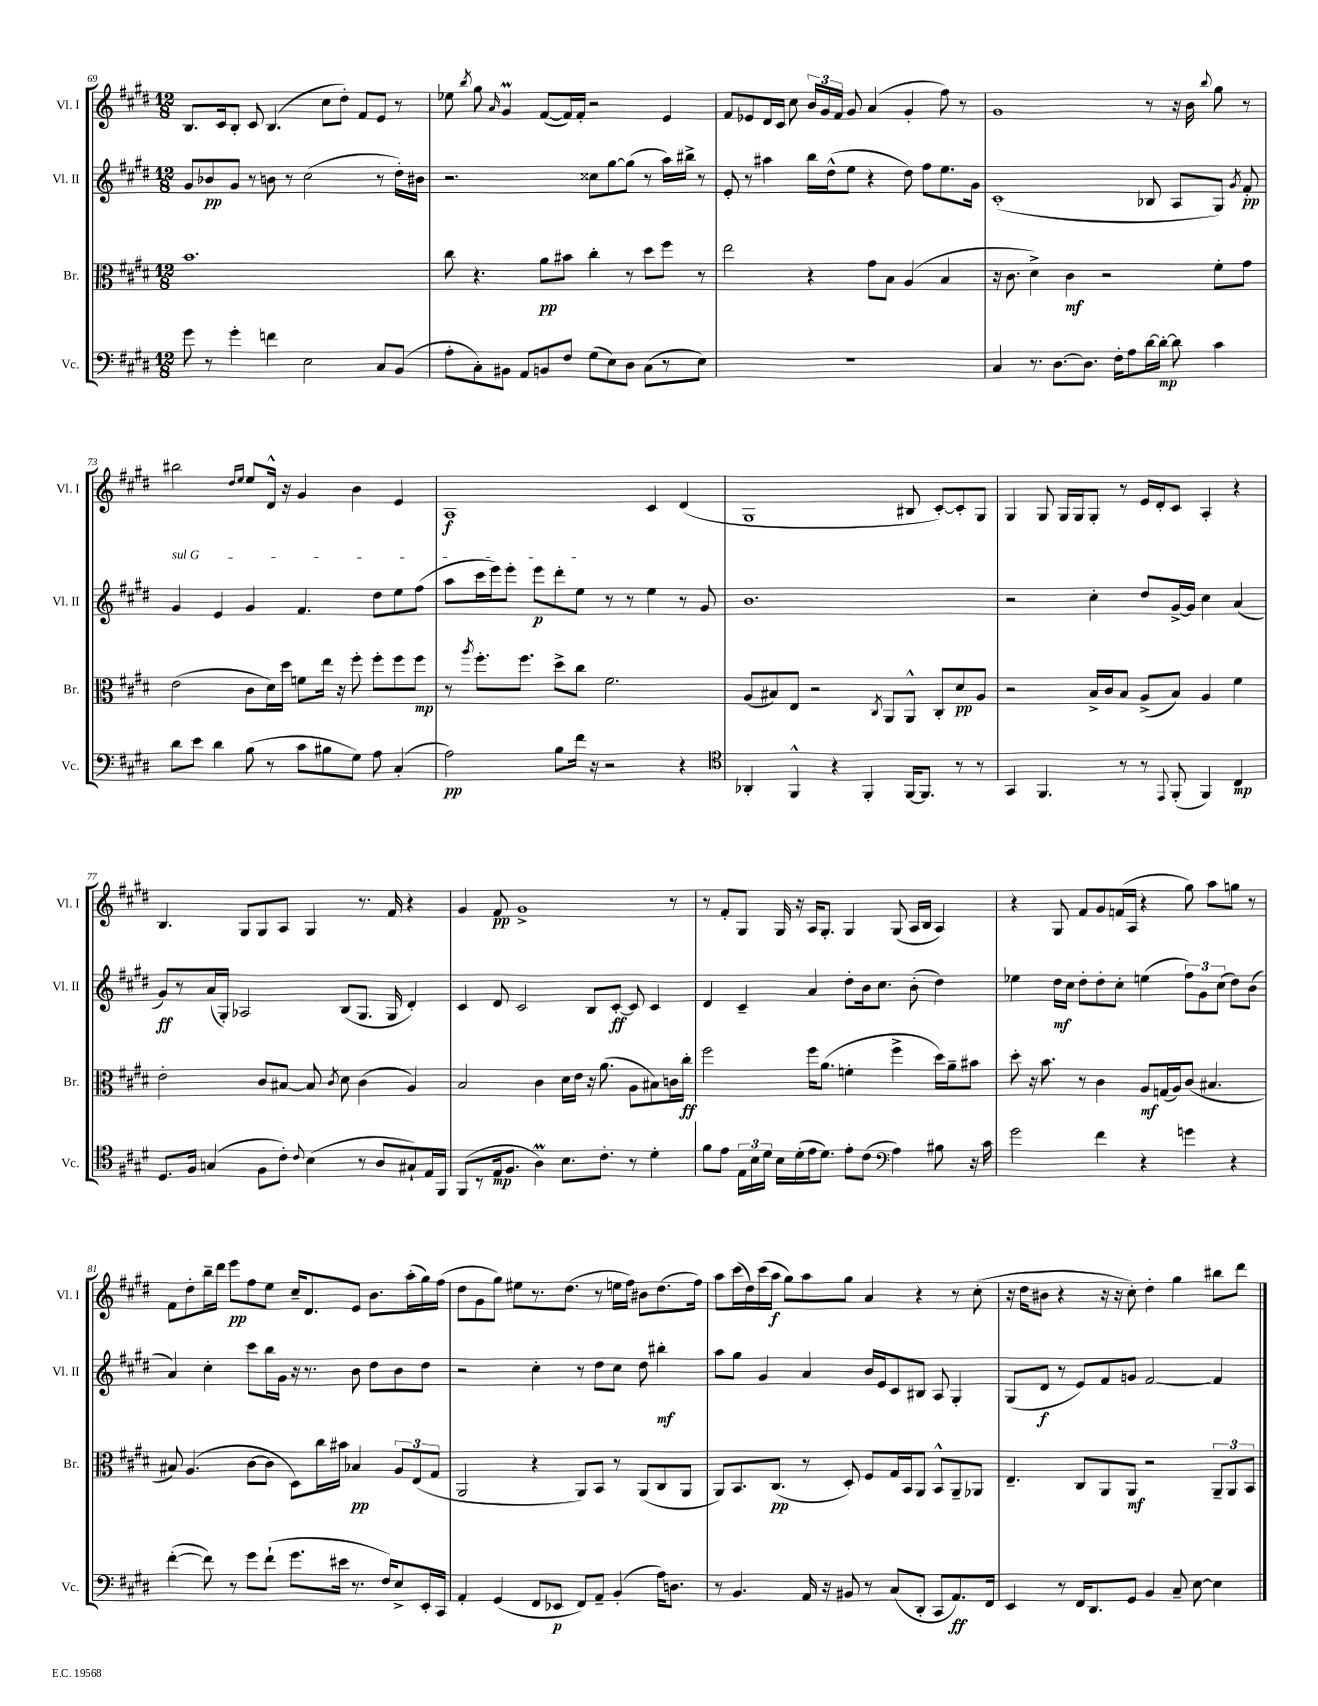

**kern	**dynam	**kern	**dynam	**kern	**dynam	**kern	**dynam
*part4	*part4	*part3	*part3	*part2	*part2	*part1	*part1
*staff4	*staff4	*staff3	*staff3	*staff2	*staff2	*staff1	*staff1
*I"Vc.	*	*I"Br.	*	*I"Vl. II	*	*I"Vl. I	*
*I'Vc.	*	*I'Br.	*	*I'Vl. II	*	*I'Vl. I	*
*clefF4	*	*clefC3	*	*clefG2	*	*clefG2	*
*k[f#c#g#d#]	*	*k[f#c#g#d#]	*	*k[f#c#g#d#]	*	*k[f#c#g#d#]	*
*M12/8	*	*M12/8	*	*M12/8	*	*M12/8	*
=69	=69	=69	=69	=69	=69	=69	=69
8g#\	.	1.b	.	8g#/L	.	8.B/L	.
8r	.	.	.	8b-X/	pp	.	.
.	.	.	.	.	.	16c#/k	.
4g#'\	.	.	.	8g#/J	.	8B'/J	.
.	.	.	.	8r	.	8c#/	.
4fn\	.	.	.	8bn\	.	(4.B/	.
.	.	.	.	8r	.	.	.
2E\	.	.	.	(2cc#\	.	.	.
.	.	.	.	.	.	8cc#\L	.
.	.	.	.	.	.	8dd#'\J)	.
.	.	.	.	.	.	8f#/L	.
8C#/L	.	.	.	8r	.	8e/J	.
(8BB/J	.	.	.	16dd#'\LL)	.	8r	.
.	.	.	.	16b#X\JJ	.	.	.
=70	=70	=70	=70	=70	=70	=70	=70
8A'\L	.	8cc#\	.	2.r	.	8ee-X\	.
.	.	.	.	.	.	8qbb/	.
8C#'\)	.	4.r	.	.	.	8gg#\	.
.	.	.	.	.	.	16qqa/	.
8BB#X\J	.	.	.	.	.	4g#m/	.
8AA/L	.	.	.	.	.	.	.
8BBn/	.	8a\L	pp	.	.	([8f#/L	.
8F#/J	.	8b#X\J	.	.	.	16f#/L])	.
.	.	.	.	.	.	16f#'/JJ	.
(8G#\L	.	4cc#'\	.	8cc##X\L	.	2r	.
8E\)	.	.	.	[8gg#\	.	.	.
8D#\J	.	8r	.	(8gg#\J]	.	.	.
(8C#\L	.	8dd#\L	.	8r	.	.	.
8r	.	8ff#\J	.	16aa\LL)	.	4e/	.
.	.	.	.	16bb#X^\JJ	.	.	.
8E\J)	.	8r	.	8r	.	.	.
=71	=71	=71	=71	=71	=71	=71	=71
1.r	.	2ee\	.	8e'/	.	8f#/L	.
.	.	.	.	8r	.	8e-X/	.
.	.	.	.	4aa#X\	.	16d#/L	.
.	.	.	.	.	.	16c#/JJ	.
.	.	.	.	.	.	8cc#\	.
.	.	4r	.	16bb\LL	.	24b/LL	.
.	.	.	.	.	.	24g#/	.
.	.	.	.	(16dd#^^\J	.	.	.
.	.	.	.	.	.	24f#/JJ	.
.	.	.	.	8ee\J	.	8g#/	.
.	.	8g#\L	.	4r	.	(4a/	.
.	.	8B\J	.	.	.	.	.
.	.	(4A/	.	8dd#\)	.	4g#'/	.
.	.	.	.	8ff#\L	.	.	.
.	.	4B/	.	8.ee\	.	8ff#\)	.
.	.	.	.	.	.	8r	.
.	.	.	.	16g#\Jk	.	.	.
=72	=72	=72	=72	=72	=72	=72	=72
4C#/	.	16r	.	(1c#'	.	1g#	.
.	.	8.c#\	.	.	.	.	.
8.r	.	4d#^\)	.	.	.	.	.
[8.D#\L	.	.	.	.	.	.	.
.	.	4c#\	mf	.	.	.	.
8.D#\J]	.	.	.	.	.	.	.
.	.	2r	.	.	.	.	.
16F#'\KL	.	.	.	.	.	.	.
8A\	.	.	.	.	.	.	.
[16d#\L	.	.	.	8B-X/	.	8r	.
16d#'\JJ_	mp	.	.	.	.	.	.
8d#\]	.	.	.	8A/L	.	16r	.
.	.	.	.	.	.	16b\	.
.	.	.	.	.	.	8qqbb/	.
4c#\	.	8f#'\L	.	8G#/J)	.	8gg#\	.
.	.	.	.	8qg#/	.	.	.
.	.	8g#\J	.	8f#'/	pp	8r	.
!!LO:LB:g=z
=73	=73	=73	=73	=73	=73	=73	=73
!	!	!	!	!LO:TX:a:i:t=sul G	!	!	!
8d#\L	.	(2e\	.	4g#/	.	2bb#X\	.
8e\J	.	.	.	.	.	.	.
4d#\	.	.	.	4e/	.	.	.
.	.	.	.	.	.	16qqdd#/LL	.
.	.	.	.	.	.	16qqee/JJ	.
(8B\	.	8c#\L	.	4g#/	.	8ee/L	.
8r	.	16d#\L)	.	.	.	16d#^^/Jk	.
.	.	16dd#\JJ	.	.	.	16r	.
8c#\L	.	8fn\L	.	4.f#/	.	4g#/	.
8B#X\	.	16ee\Jk	.	.	.	.	.
.	.	16r	.	.	.	.	.
8G#\J)	.	8ff#'\	.	.	.	4b\	.
8A\	.	8ff#'\L	.	8dd#\L	.	.	.
(4C#'/	.	8ff#\	.	8ee\	.	4e/	.
.	.	8ff#\J	mp	(8ff#\J	.	.	.
=74	=74	=74	=74	=74	=74	=74	=74
2A\)	pp	8r	.	8aa\L	.	1A	f
.	.	8qaa/	.	.	.	.	.
.	.	8.ff#'\L	.	16ccc#\L	.	.	.
.	.	.	.	16eee\J)	.	.	.
.	.	.	.	8eee'\J	.	.	.
.	.	8.ff#\J	.	.	.	.	.
.	.	.	.	8eee\L	p	.	.
8B\L	.	8dd#^\L	.	8ddd#'\	.	.	.
16f#\Jk	.	8cc#\J	.	8ee\J	.	.	.
16r	.	.	.	.	.	.	.
2r	.	2.f#\	.	8r	.	.	.
.	.	.	.	8r	.	.	.
.	.	.	.	4ee\	.	4c#/	.
4r	.	.	.	8r	.	(4d#/	.
.	.	.	.	8g#/	.	.	.
=75	=75	=75	=75	=75	=75	=75	=75
*clefC4	*	*	*	*	*	*	*
4AA-X'/	.	(8A/L	.	1.b	.	1G#	.
.	.	8B#X/)	.	.	.	.	.
4FF#^^/	.	8E/J	.	.	.	.	.
.	.	2r	.	.	.	.	.
4r	.	.	.	.	.	.	.
4FF#'/	.	.	.	.	.	.	.
.	.	8qC#/	.	.	.	.	.
.	.	8AA/L	.	.	.	.	.
[16FF#/KL	.	8AA^^/J	.	.	.	8B#X/	.
8.FF#/J]	.	.	.	.	.	.	.
.	.	8C#'/L	.	.	.	[8c#'/L)	.
8r	.	8d#/	pp	.	.	8c#'/]	.
8r	.	8A/J	.	.	.	8G#/J	.
=76	=76	=76	=76	=76	=76	=76	=76
4GG#/	.	2r	.	2r	.	4G#/	.
4.FF#/	.	.	.	.	.	8G#/	.
.	.	.	.	.	.	16G#/LL	.
.	.	.	.	.	.	16G#/J	.
.	.	16B^/LL	.	4cc#'\	.	8G#'/J	.
.	.	16c#/J	.	.	.	.	.
8r	.	8B/J	.	.	.	8r	.
8r	.	(8A^/L	.	8dd#/L	.	16e/LL	.
.	.	.	.	.	.	16d#'/J	.
8qqEE/	.	.	.	.	.	.	.
(8FF#'/	.	8B/J)	.	[16g#^/L	.	8c#/J	.
.	.	.	.	16g#/JJ]	.	.	.
4FF#/)	.	4A/	.	4cc#\	.	4A'/	.
4C#/	mp	4f#\	.	(4a/	.	4r	.
!!LO:LB:g=z
=77	=77	=77	=77	=77	=77	=77	=77
8.D#/L	.	2e'\	.	8g#/L)	ff	4.B/	.
.	.	.	.	8r	.	.	.
16F#/Jk	.	.	.	.	.	.	.
(4Gn/	.	.	.	(16a/L	.	.	.
.	.	.	.	16G#'/JJ)	.	.	.
.	.	.	.	2A-X/	.	8G#/L	.
8F#\L	.	8c#/L	.	.	.	8G#/	.
8c#'\J)	.	[8B#X/J	.	.	.	8A/J	.
8qqc#/	.	.	.	.	.	.	.
(4B\	.	8B#/]	.	.	.	4G#/	.
.	.	8qc#/	.	.	.	.	.
.	.	8d#\	.	(8B/L	.	.	.
8r	.	(4c#\	.	8.G#/J	.	8.r	.
8A/L	.	.	.	.	.	.	.
.	.	.	.	16G#/	.	16f#/	.
8G#X`/)	.	4A/)	.	4d#'/)	.	4r	.
16E/L	.	.	.	.	.	.	.
16FF#/JJ	.	.	.	.	.	.	.
=78	=78	=78	=78	=78	=78	=78	=78
(8FF#/L	.	2B/	.	4c#/	.	4g#/	.
8r	.	.	.	.	.	.	.
16E/k	mp	.	.	8d#/	.	8f#/	pp
8.F#/J	.	.	.	.	.	.	.
.	.	.	.	2c#/	.	1g#^	.
4AM\)	.	4c#\	.	.	.	.	.
8.B\L	.	16d#\LL	.	.	.	.	.
.	.	16e\JJ	.	.	.	.	.
.	.	16r	.	8B/L	.	.	.
8.c#'\J	.	(8.a\	.	.	.	.	.
.	.	.	.	[8c#'/J	ff	.	.
8r	.	8A\L	.	8c#/]	.	.	.
4d#'\	.	8B#X\)	.	4c#/	.	.	.
.	.	16cn\L	.	.	.	8r	.
.	.	16cc#'\JJ	ff	.	.	.	.
=79	=79	=79	=79	=79	=79	=79	=79
8f#\L	.	2ff#\	.	4d#/	.	8r	.
8e\J	.	.	.	.	.	8f#'/L	.
24E\LL	.	.	.	4c#~/	.	8G#/J	.
24B\	.	.	.	.	.	.	.
24d#\JJ	.	.	.	.	.	.	.
16B\LL	.	.	.	.	.	16G#/	.
(16d#'\	.	.	.	.	.	16r	.
16e\J	.	16ff#\KL	.	4a/	.	16A/KL	.
8.d#\J)	.	(8.a\J	.	.	.	8.G#'/J	.
8e'\L	.	4fn'\	.	8dd#'\L	.	4G#/	.
(8c#\J	.	.	.	16b\k	.	.	.
.	.	.	.	8.cc#\J	.	.	.
*clefF4	*	*	*	*	*	*	*
4A\)	.	4ff#^\	.	.	.	(8G#/	.
.	.	.	.	(8b'\	.	16A/LL	.
.	.	.	.	.	.	16B/JJ	.
8B#X\	.	16dd#\LL)	.	4dd#\)	.	4A/)	.
.	.	16a~\J	.	.	.	.	.
16r	.	8b#X\J	.	.	.	.	.
16c#\	.	.	.	.	.	.	.
=80	=80	=80	=80	=80	=80	=80	=80
2g#\	.	8dd#'\	.	4ee-X\	.	4r	.
.	.	16r	.	.	.	.	.
.	.	8.b\	.	.	.	.	.
.	.	.	.	16dd#\LL	mf	8G#/	.
.	.	.	.	16cc#\JJ	.	.	.
.	.	8r	.	8dd#'\L	.	8f#/L	.
4f#\	.	4c#\	.	8dd#'\	.	8g#/	.
.	.	.	.	8cc#'\J	.	(16fn/L	.
.	.	.	.	.	.	16A/JJ	.
4r	.	8A/L	mf	(4een\	.	4r	.
.	.	(16Gn/L	.	.	.	.	.
.	.	16A/J)	.	.	.	.	.
4gn\	.	(8c#/J	.	12ff#\L)	.	8gg#\)	.
.	.	.	.	12g#\	.	.	.
.	.	4.B#X/	.	.	.	8aa\L	.
.	.	.	.	(12cc#\J	.	.	.
4r	.	.	.	8dd#\L)	.	8ggn\J	.
.	.	.	.	(8b\J	.	8r	.
!!LO:LB:g=z
=81	=81	=81	=81	=81	=81	=81	=81
([4f#'\	.	8B#X/)	.	4a/)	.	8f#\L	.
.	.	(4.A/	.	.	.	8dd#'\	.
8f#\])	.	.	.	4cc#'\	.	16bb~\L	.
.	.	.	.	.	.	16ddd#\JJ	.
8r	.	.	.	.	.	8eee\L	pp
8g#\L	.	[8c#\L	.	8ccc#\L	.	8ff#\	.
(8f#`\J	.	8c#\J]	.	16bb\L	.	8ee\J	.
.	.	.	.	16g#\JJ	.	.	.
8.g#\L	.	8D#\L)	.	16r	.	16cc#~/KL	.
.	.	.	.	8.r	.	8.d#/	.
.	.	16cc#\L	.	.	.	.	.
16e#X\Jk	.	16b#X\JJ	.	.	.	.	.
8.r	.	4B-X/	pp	8b\	.	8e/J	.
.	.	.	.	8dd#\L	.	8.b\L	.
16F#/KL)	.	.	.	.	.	.	.
8E^/	.	12A/L	.	8b\	.	.	.
.	.	.	.	.	.	(16aa'\L	.
.	.	(12E/	.	.	.	.	.
16EE'/L	.	.	.	8dd#\J	.	16gg#\)	.
.	.	12G#/J	.	.	.	.	.
16CC#/JJ	.	.	.	.	.	(16ff#\JJ	.
=82	=82	=82	=82	=82	=82	=82	=82
4AA'/	.	2AA/	.	2r	.	8dd#\L	.
.	.	.	.	.	.	8g#\	.
(4GG#/	.	.	.	.	.	8gg#\J)	.
.	.	.	.	.	.	8ee#X\L	.
8FF#/L	.	4r	.	4cc#'\	.	8.r	.
8EE-X/J	p	.	.	.	.	.	.
.	.	.	.	.	.	(8.dd#\J	.
8FF#/L)	.	8AA/L)	.	8r	.	.	.
8AA~/J	.	8BB/J	.	8dd#\L	.	8r	.
(4BB'/	.	8r	.	8cc#\J	.	16een\LL	.
.	.	.	.	.	.	16ff#\JJ)	.
.	.	(8AA/L	.	8dd#\	.	8b#X\L	.
16A\KL)	.	8C#/	.	4bb#X'\	mf	(8.dd#\	.
8.Dn\J	.	.	.	.	.	.	.
.	.	8AA/J	.	.	.	.	.
.	.	.	.	.	.	16ff#\Jk)	.
=83	=83	=83	=83	=83	=83	=83	=83
8r	.	8AA/L)	.	8aa\L	.	8aa\L	.
4.BB/	.	8.BB/	.	8gg#\J	.	(16ccc#\L	.
.	.	.	.	.	.	16dd#\)	.
.	.	.	.	4g#/	.	(16ccc#\	.
.	.	(8.C#/J	pp	.	.	16aa\JJ	f
.	.	.	.	.	.	8gg#\L)	.
16AA/	.	8r	.	4a/	.	8aa\	.
16r	.	.	.	.	.	.	.
8BB#X/	.	8D#'/)	.	.	.	8gg#\J	.
8r	.	8F#/L	.	16b/LL	.	4a/	.
.	.	.	.	16e/J	.	.	.
(8C#/L	.	16G#/L	.	8c#/	.	.	.
.	.	16BB/J	.	.	.	.	.
8DD#'/J	.	8AA/J	.	8B#X/J	.	4r	.
8CC#/L	.	8BB^^/L	.	8A/	.	.	.
8.AA/)	ff	8AA~/	.	4G#'/	.	8r	.
.	.	8AA-X/J	.	.	.	(8cc#'\	.
16FF#/Jk	.	.	.	.	.	.	.
=84	=84	=84	=84	=84	=84	=84	=84
4EE/	.	4.E~/	.	(8G#/L	.	16r	.
.	.	.	.	.	.	16dd#\KL	.
.	.	.	.	8d#/J	f	8b#X\J	.
8r	.	.	.	8r	.	4r	.
16FF#/KL	.	8C#/L	.	8e/L)	.	.	.
8.DD#/	.	.	.	.	.	.	.
.	.	8AA/	.	8f#/	.	16r	.
.	.	.	.	.	.	16r	.
8GG#/J	.	8AA/J	mf	8gn/J	.	8cc#'\)	.
4BB/	.	2r	.	[2f#/	.	4dd#'\	.
8C#~/	.	.	.	.	.	4gg#\	.
[8E\	.	.	.	.	.	.	.
4E\]	.	12AA~/L	.	4f#/]	.	8bb#X\L	.
.	.	12AA/	.	.	.	.	.
.	.	.	.	.	.	8ddd#\J	.
.	.	12BB/J	.	.	.	.	.
==	==	==	==	==	==	==	==
*-	*-	*-	*-	*-	*-	*-	*-
